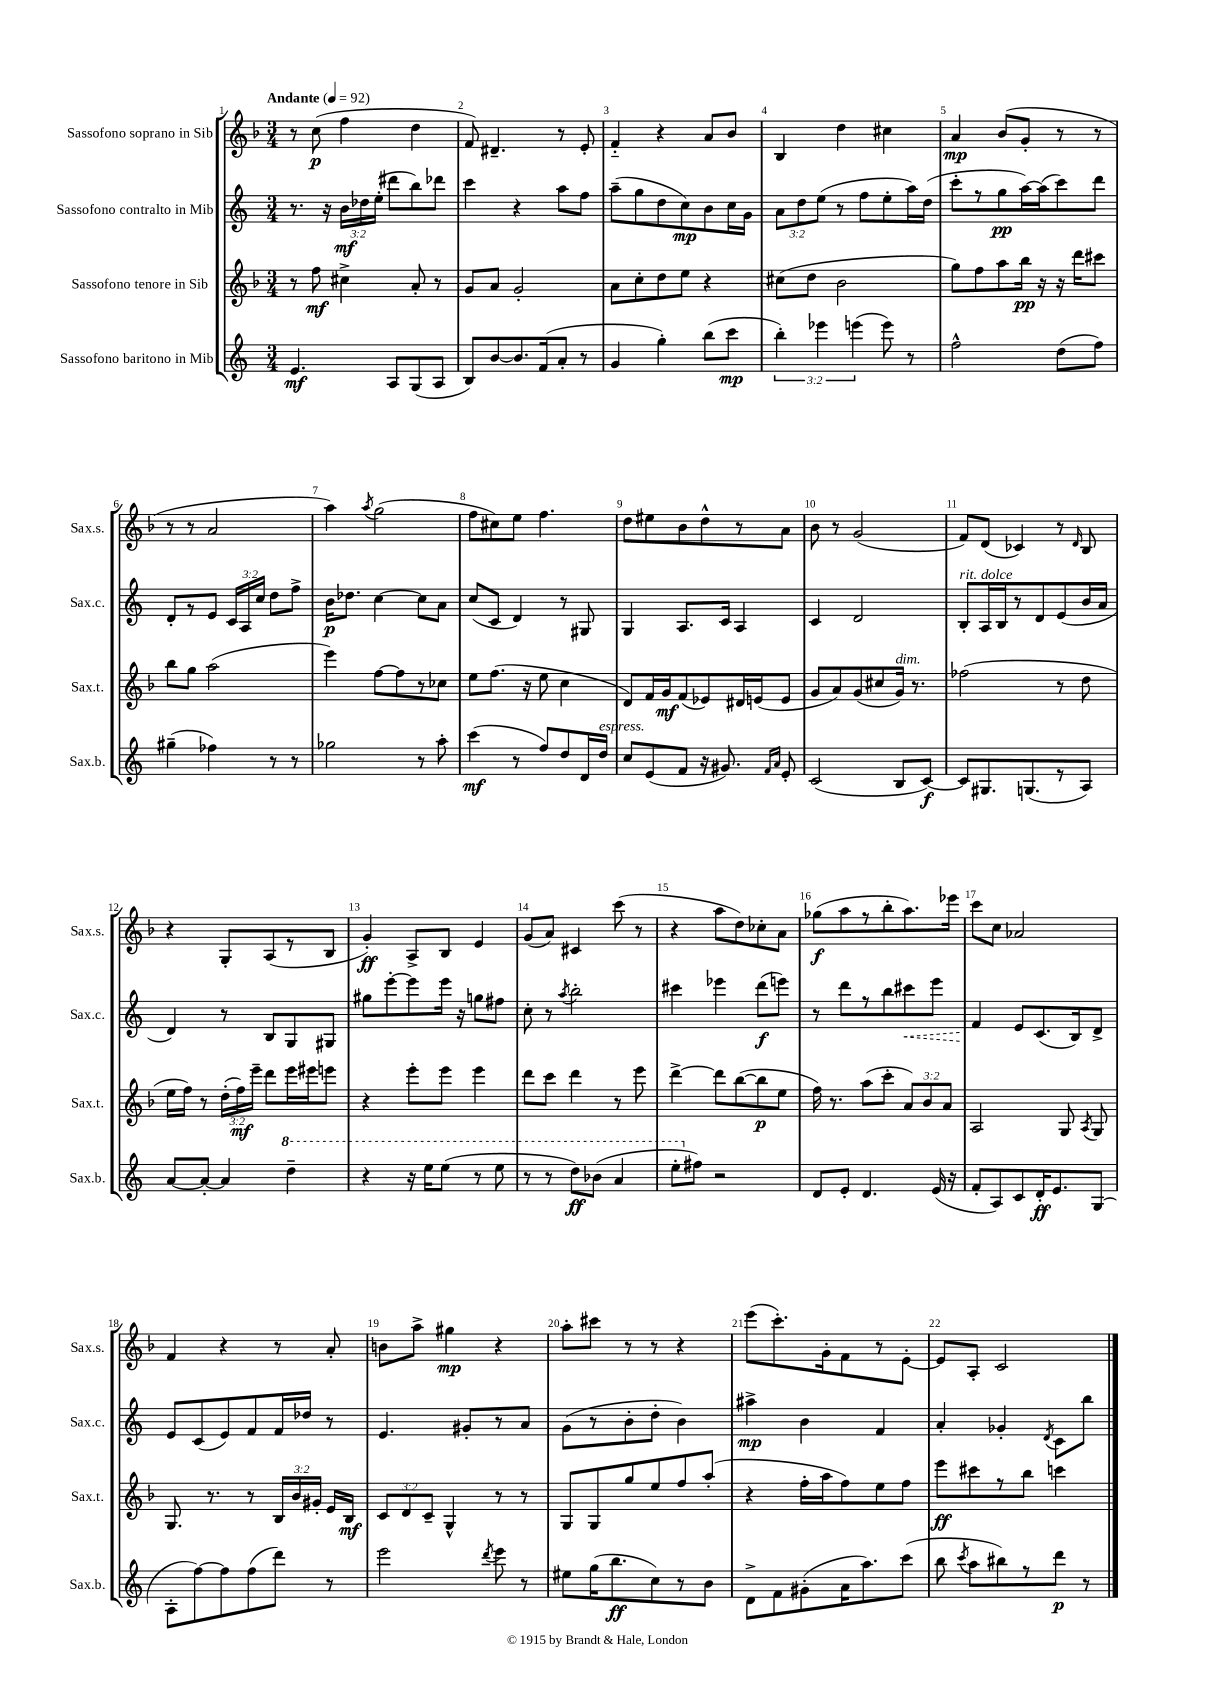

**kern	**kern	**kern	**kern
*staff4	*staff3	*staff2	*staff1
*clefG2	*clefG2	*clefG2	*clefG2
*k[]	*k[b-]	*k[]	*k[b-]
*M3/4	*M3/4	*M3/4	*M3/4
*MM92	*MM92	*MM92	*MM92
4.e/	8r	8.r	8r
.	8ff\	.	(8cc\
.	.	16r	.
.	4cc#^\	24b\LL	4ff\
.	.	24dd-\	.
.	.	(24ee'\JJ	.
8A/L	.	8ddd#\L	.
(8G/	8a'/	8bb\)	4dd\
8A/J	8r	8ddd-\J	.
=	=	=	=
8B/L)	8g/L	4ccc\	8f/)
[8b/	8a/J	.	4.d#~/
8.b/]	2g'/	4r	.
(16f/k	.	.	.
8a'/J	.	8aa\L	8r
8r	.	8ff\J	8e'/
=	=	=	=
4g/	8a\L	(8aa~\L	4f'~/
.	8cc'\	8gg\	.
4gg'\)	8dd\	8dd\	4r
.	8ee\J	8cc\)	.
(8bb\L	4r	8b\	8a/L
8ccc\J	.	16cc\L	8b-/J
.	.	16g\JJ	.
=	=	=	=
6bb'\)	(8cc#\L	12a\L	4B-/
.	.	12dd\	.
.	8dd\J	.	.
6eee-\	.	(12ee\J	.
.	2b-\	8r	4dd\
(6eee\	.	.	.
.	.	8ff\L	.
8eee\)	.	8ee'\	4cc#\
8r	.	16aa\L)	.
.	.	(16dd\JJ	.
=	=	=	=
2ff^^\	8gg\L)	8ccc'\L	4a/
.	8ff\	8r	.
.	8aa\	8gg\	(8b-/L
.	16bb-\Jk	[16aa\L)	8g'/J
.	16r	(16aa\]J	.
(8dd\L	16r	8ccc\)	8r
.	16ddd\LK	.	.
8ff\J)	8ccc#\J	8ddd\J	8r
=	=	=	=
(4gg#~\	8bb-\L	8d'/L	8r
.	8gg\J	8r	8r
4ff-\)	(2aa\	8e/J	2a/
.	.	24c/LL	.
.	.	24A/	.
.	.	24cc/JJ	.
8r	.	8dd\L	.
8r	.	8ff^\J	.
=	=	=	=
2gg-\	4eee\)	16b\LK	4aa\)
.	.	8.dd-\J	.
.	.	.	8qaa/
.	[8ff\L	[4cc\	(2gg\
.	8ff\]	.	.
8r	8r	8cc\]L	.
8aa'\	8cc-\J	8a\J	.
=	=	=	=
(4ccc\	8ee\L	(8cc/L	8ff\L
.	(8.ff\J	8c/J	8cc#\)
8r	.	4d/)	8ee\J
.	16r	.	.
8ff/L)	8ee\	.	4.ff\
8dd/	4cc\	8r	.
16d/L	.	8G#/	.
16dd/JJ	.	.	.
=	=	=	=
8cc/L	8d/L)	4G/	8dd\L
(8e/	16f/L	.	8ee#\
.	16g/J	.	.
8f/J	(8f/	8.A/L	8b-\
16r	8e-/)	.	8dd^^\
8.g#/)	.	16c/Jk	.
.	16d#/L	4A/	8r
.	(16e/J	.	.
16qqf/LL	.	.	.
16qqa/JJ	.	.	.
8e'/	8e/J	.	8a\J
=	=	=	=
(2c/	8g/L	4c/	8b-\
.	8a/)	.	8r
.	(8g/	2d/	(2g/
.	8cc#/	.	.
8B/L	16g/Jk)	.	.
.	8.r	.	.
[8c/J)	.	.	.
=	=	=	=
8c/]L	(2ff-\	8B'/L	8f/L)
8.G#/	.	16A/L	(8d/J
.	.	16B/J	.
.	.	8r	4c-/)
(8.G/	.	.	.
.	.	8d/	.
8r	8r	(8e/	8r
.	.	.	16qqd/
8A/J)	8dd\	16b/L	8B-/
.	.	16a/JJ	.
=	=	=	=
[8a/L	16ee\LL	4d/)	4r
.	16ff\JJ)	.	.
8a'/_J	8r	.	.
4a/]	(24dd'\LL	8r	8G'/L
.	24ff\)	.	.
.	24eee~\JJ	.	.
.	8ddd\L	8B/L	(8A/
4ddd~\	16eee\L	8G/	8r
.	16eee#\J	.	.
.	8eee\J	8G#/J	8B-/J
=	=	=	=
4r	4r	8gg#\L	4g'/)
.	.	[8eee'\	.
16r	8eee'\L	8eee\]	8A^/L
16eee\LK	.	.	.
(8eee\J	8eee\J	16eee\Jk	8B-/J
.	.	16r	.
8r	4eee\	8gg\L	4e/
8eee\	.	8ff#\J	.
=	=	=	=
8r	8ddd\L	8cc'\	(8g/L
8r	8ccc\J	8r	8a/J)
.	.	8qaa/	.
8ddd\L)	4ddd\	2bb'\	4c#/
(8bb-\J	.	.	.
4aa/	8r	.	(8ccc\
.	8eee\	.	8r
=	=	=	=
8eee'\L	[4ddd^\	4ccc#\	4r
8ff#\J)	.	.	.
2r	8ddd\]L	4eee-\	8aa\L
.	([8bb-\	.	8dd\)
.	8bb-\]	(8ddd\L	8cc-'\
.	8ee\J	8eee\J)	8a\J
=	=	=	=
8d/L	16ff\)	8r	(8gg-\L
.	8.r	.	.
8e'/J	.	8ddd\L	8aa\
4.d/	(8aa\L	8r	8r
.	8ccc'\J	8bb\	8bb-'\
.	12a/L)	8ccc#\	8.aa\)
.	12b-/	.	.
(16e/	.	8eee\J	.
.	12a/J	.	.
16r	.	.	16eee-\Jk
=	=	=	=
8f'/L	2A/	4f/	8ccc\L
8A/)	.	.	8cc\J
8c/	.	8e/L	2a-/
16d'/K	.	(8.c/	.
8.e/	.	.	.
.	8G/	.	.
.	.	16B/k)	.
.	8qA/	.	.
(8G/J	8G/	8d^/J	.
=	=	=	=
8A'\L	8.G/	8e/L	4f/
[8ff\)	.	(8c/	.
.	8.r	.	.
8ff\]	.	8e/)	4r
(8ff\	8r	8f/	.
8ddd\J)	24B-/LL	16f/L	8r
.	24b-/	.	.
.	.	16dd-/JJ	.
.	24g#'/JJ	.	.
8r	16e/LL	8r	8a'/
.	16B-/JJ	.	.
=	=	=	=
2eee\	12c/L	4.e/	8b\L
.	12d/	.	.
.	.	.	8aa^\J
.	12c~/J	.	.
.	4G^^/	.	4gg#\
.	.	8g#'/L	.
8qddd/	.	.	.
8eee\	8r	8r	4r
8r	8r	8a/J	.
=	=	=	=
8ee#\L	8G/L	(8g\L	8aa'\L
(16gg\K	8G/	8r	8ccc#\J
8.bb\	.	.	.
.	8gg/	8b'\	8r
8cc\)	8ee/	8dd'\J	8r
8r	8ff/	4b\)	4r
8b\J	(8aa'/J	.	.
=	=	=	=
8d^\L	4r	4aa#^\	(8eee\L
8f\	.	.	8.ccc'\)
(8g#'\	16ff'\LL	4b\	.
.	16aa\J	.	16g'\k
16a\K	8ff\)	.	8f\
8.aa\)	.	.	.
.	8ee\	4f/	8r
(8ccc\J	8ff\J	.	[8e'\J
=	=	=	=
8bb\	8eee\L	4a'/	8e/]L
8qccc/	.	.	.
8aa\L	8ccc#\	.	8A'/J
8bb#\)	8r	4g-'/	2c/
8r	8bb-\J	.	.
.	.	8qd/	.
8ddd\J	4ccc\	8c\L	.
8r	.	8bb\J	.
==	==	==	==
*-	*-	*-	*-
